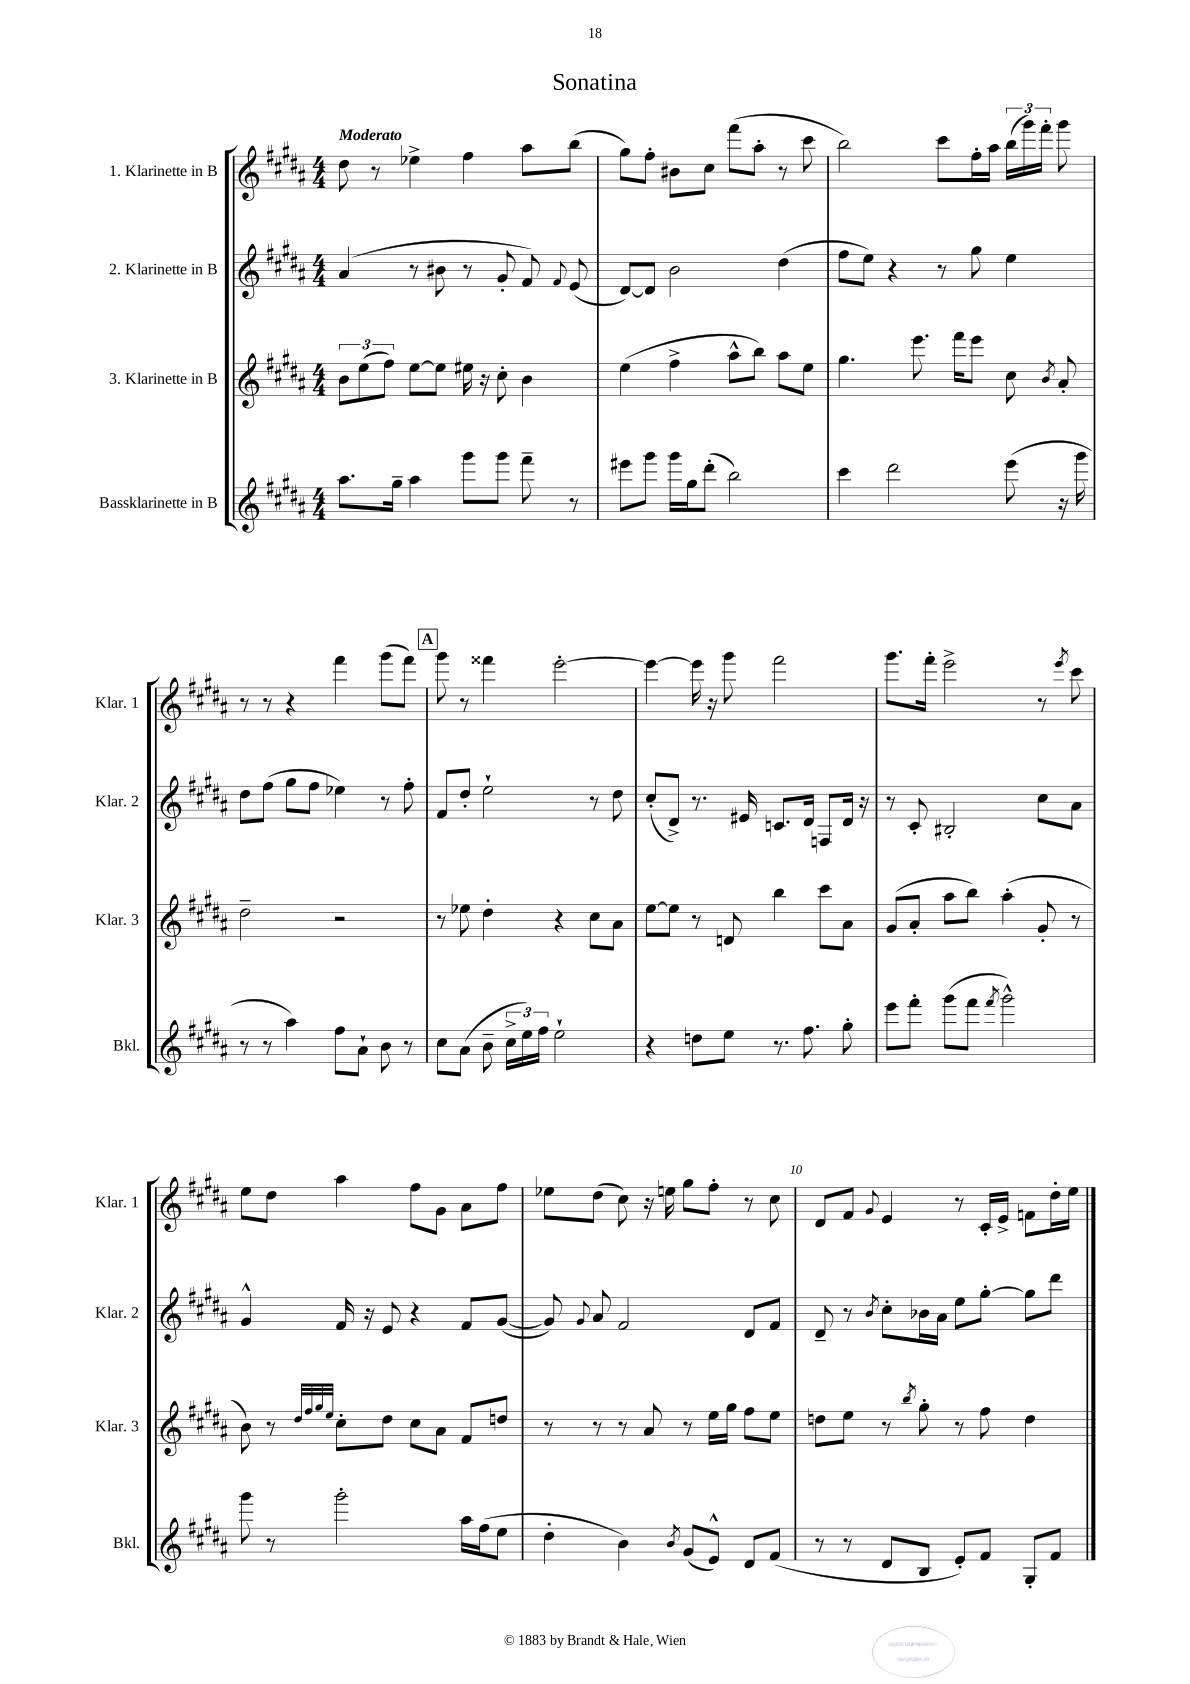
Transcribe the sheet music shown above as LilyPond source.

\header { title = "Sonatina" }
<<
\new StaffGroup <<
\new Staff = "s0" \with { instrumentName = "1. Klarinette in B" shortInstrumentName = "Klar. 1" } {
    \clef treble \key b \major \numericTimeSignature \time 4/4 \tempo "Moderato"
    \autoBeamOff dis''8 r8 ees''4-> fis''4 ais''8[ b''8]( |
    gis''8[) fis''8]-. bis'8[ cis''8] fis'''8[( ais''8]-. r8 cis'''8 |
    b''2) cis'''8[ fis''16-. ais''16] \tuplet 3/2 { b''16[( gis'''16) fis'''16]-. } gis'''8 |
    r8 r8 r4 fis'''4 gis'''8[( fis'''8]) |
    \mark \markup { \box "A" } gis'''8 r8 fisis'''4 e'''2~-. |
    e'''4~ e'''16 r16 gis'''8 fis'''2 |
    gis'''8.[ fis'''16]-. e'''2-> r8 \acciaccatura { e'''8 } cis'''8 |
    e''8[ dis''8] ais''4 fis''8[ gis'8] ais'8[ fis''8] |
    ees''8[ dis''8]( cis''8) r16 e''16 gis''8[ fis''8]-. r8 cis''8 |
    dis'8[ fis'8] \appoggiatura { gis'8 } e'4 r8 cis'16[-. e'16]-> f'8[ dis''16-. e''16] \bar "|." |
}
\new Staff = "s1" \with { instrumentName = "2. Klarinette in B" shortInstrumentName = "Klar. 2" } {
    \clef treble \key b \major \numericTimeSignature \time 4/4
    \autoBeamOff ais'4( r8 bis'8 r8 gis'8-. fis'8) \appoggiatura { fis'8 } e'8( |
    dis'8[~) dis'8] b'2 dis''4( |
    fis''8[ e''8]) r4 r8 gis''8 e''4 |
    dis''8[ fis''8]( gis''8[ fis''8] ees''4) r8 fis''8-. |
    \mark \markup { \box "A" } fis'8[ dis''8]-. e''2-! r8 dis''8 |
    cis''8[-.( dis'8]->) r8. eis'16 c'8.[ dis'16] f8[ dis'16] r16 |
    r8 cis'8-. bis2-. cis''8[ ais'8] |
    gis'4-^ fis'16 r16 e'8 r4 fis'8[ gis'8]~( |
    gis'8) \appoggiatura { gis'8 } ais'8 fis'2 dis'8[ fis'8] |
    dis'8-- r8 \acciaccatura { b'8 } cis''8[-. bes'16 ais'16] e''8[ gis''8]~-. gis''8[ dis'''8] \bar "|." |
}
\new Staff = "s2" \with { instrumentName = "3. Klarinette in B" shortInstrumentName = "Klar. 3" } {
    \clef treble \key b \major \numericTimeSignature \time 4/4
    \autoBeamOff \tuplet 3/2 { b'8[ e''8( fis''8]) } e''8[~ e''8] eis''16 r16 cis''8-. b'4 |
    e''4( fis''4-> ais''8[-^ b''8]) ais''8[ e''8] |
    gis''4. e'''8. fis'''16[ e'''8] cis''8 \acciaccatura { b'8 } ais'8-. |
    dis''2-- r2 |
    \mark \markup { \box "A" } r8 ees''8 dis''4-. r4 cis''8[ ais'8] |
    e''8[~ e''8] r8 d'8 b''4 cis'''8[ ais'8] |
    gis'8[( ais'8]-. ais''8[ b''8]) ais''4-.( gis'8-. r8 |
    b'8) r8 \grace { dis''32[ fis''32 gis''32 e''32] } cis''8[-. dis''8] cis''8[ ais'8] fis'8[ d''8] |
    r8 r8 r8 ais'8 r8 e''16[ gis''16] fis''8[ e''8] |
    d''8[ e''8] r8 \acciaccatura { b''8 } gis''8-. r8 fis''8 d''4 \bar "|." |
}
\new Staff = "s3" \with { instrumentName = "Bassklarinette in B" shortInstrumentName = "Bkl." } {
    \clef treble \key b \major \numericTimeSignature \time 4/4
    \autoBeamOff ais''8.[ gis''16]-- ais''4 gis'''8[ gis'''8] fis'''8-- r8 |
    eis'''8[ gis'''8] gis'''16[ gis''16 dis'''8]-.( b''2) |
    cis'''4 dis'''2 e'''8( r16 gis'''16 |
    r8 r8 ais''4) fis''8[ ais'8]-! b'8 r8 |
    \mark \markup { \box "A" } cis''8[ ais'8]( b'8-- \tuplet 3/2 { cis''16[-> e''16) fis''16] } e''2-! |
    r4 d''8[ e''8] r8. fis''8. gis''8-. |
    e'''8[ fis'''8]-. gis'''8[( fis'''8] \acciaccatura { fis'''8 } gis'''2-^) |
    gis'''8 r8 gis'''2-. ais''16[ fis''16( e''8] |
    dis''4-. b'4) \acciaccatura { b'8 } gis'8[( e'8]-^) dis'8[ fis'8]( |
    r8 r8 dis'8[ b8] e'8[-.) fis'8] gis8[-. fis'8] \bar "|." |
}
>>
>>
\layout { \context { \Score \override BarNumber.break-visibility = ##(#f #t #t) barNumberVisibility = #(every-nth-bar-number-visible 5) } }
